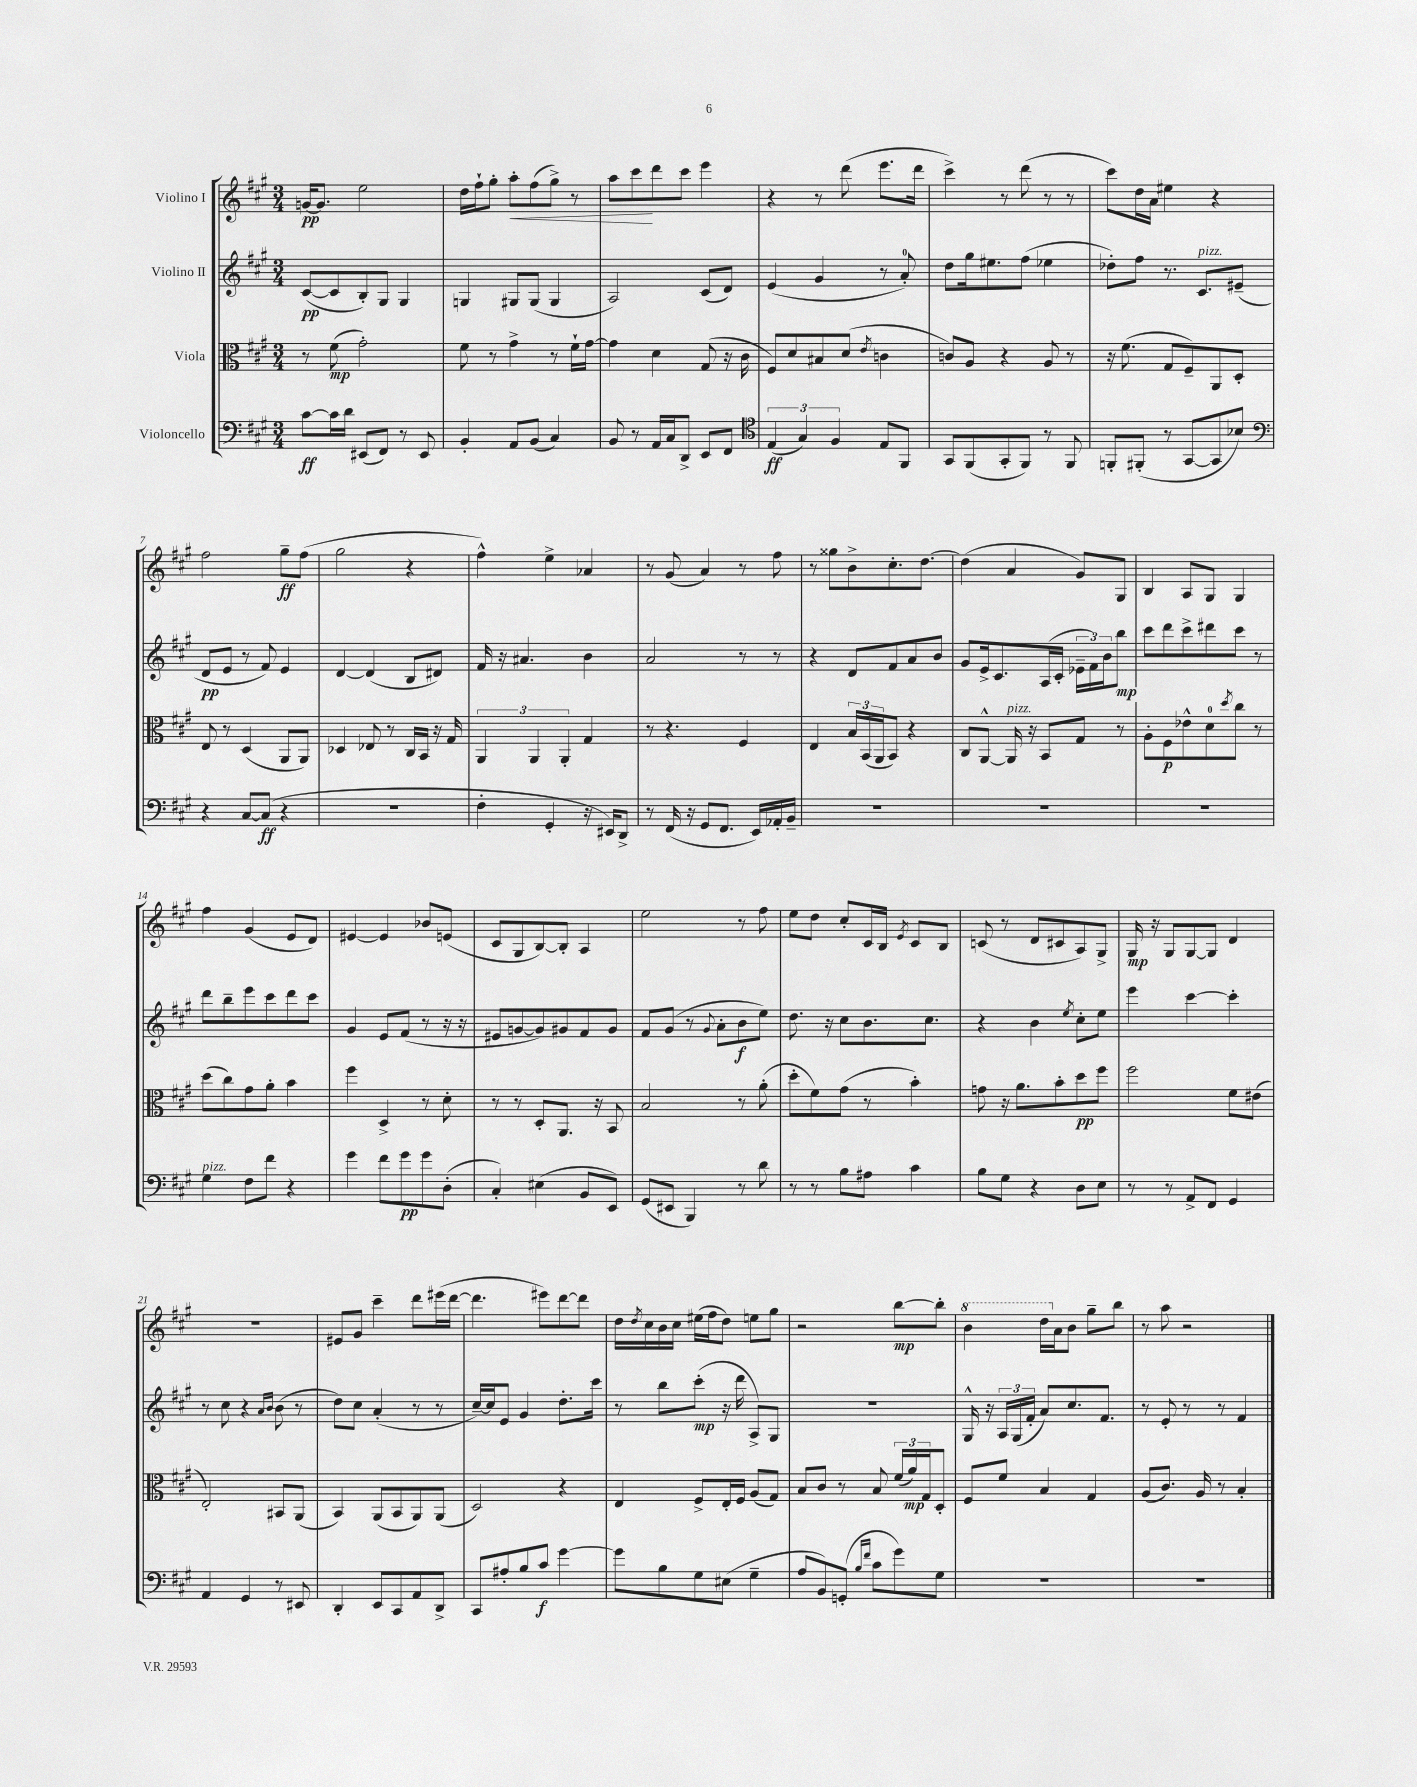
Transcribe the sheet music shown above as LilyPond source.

<<
\new StaffGroup <<
\new Staff = "s0" \with { instrumentName = "Violino I" } {
    \clef treble \key a \major \numericTimeSignature \time 3/4
    g'16~\pp g'8. e''2 |
    d''16 fis''16-! gis''8-. a''8-.\< fis''8( gis''8->) r8 |
    a''8 cis'''8\! d'''8 cis'''8 e'''4 |
    r4 r8 d'''8( e'''8. d'''16 |
    cis'''4->) r8 d'''8( r8 r8 |
    cis'''8) d''16 a'16 eis''4 r4 |
    fis''2 gis''8--\ff fis''8( |
    gis''2 r4 |
    fis''4-^) e''4-> aes'4 |
    r8 gis'8( a'4) r8 fis''8 |
    r8 gisis''8 b'8-> cis''8.-. d''8.~ |
    d''4( a'4 gis'8) gis8 |
    b4 a8 gis8 gis4 |
    fis''4 gis'4( e'8 d'8) |
    eis'4~ eis'4 bes'8 e'8( |
    cis'8 gis8 b8~) b8-. a4 |
    e''2 r8 fis''8 |
    e''8 d''8 cis''8-. cis'16 b16 \acciaccatura { e'8 } cis'8 b8 |
    c'8( r8 d'8 cis'8 a8) gis8-> |
    gis16\mp r16 gis8 gis8~ gis8 d'4 |
    R2. |
    eis'8 gis'8 cis'''4-- d'''8 eis'''16( d'''16~ |
    d'''4. eis'''8) d'''8~ d'''8 |
    d''16 \acciaccatura { d''8 } cis''16 b'16 cis''16 eis''16( fis''16 d''8) e''8 gis''8 |
    r2 b''8~\mp b''8-. |
    \ottava #1 b''4 d'''16 \ottava #0 a'16 b'8 gis''8-- b''8 |
    r8 a''8 r2 \bar "|." |
}
\new Staff = "s1" \with { instrumentName = "Violino II" } {
    \clef treble \key a \major \numericTimeSignature \time 3/4
    cis'8~\pp( cis'8 b8-.) gis8 gis4 |
    g4 gis8 gis8( gis4 |
    a2) cis'8( d'8) |
    e'4( gis'4 r8 a'8-0-.) |
    d''8 gis''16 eis''8. fis''8( ees''4 |
    des''8-.) fis''8 r8. cis'8.^\markup { \italic "pizz." } eis'8--( |
    d'8\pp e'8 r8 fis'8) e'4 |
    d'4~ d'4( b8 dis'8) |
    fis'16 r16 ais'4. b'4 |
    a'2 r8 r8 |
    r4 d'8 fis'8 a'8 b'8 |
    gis'8 e'16-> cis'8. a16( cis'16-. \tuplet 3/2 { ees'16-- fis'16) b'16 } b''8\mp |
    cis'''8 d'''8 cis'''8-> dis'''8 cis'''8 r8 |
    d'''8 b''8-- e'''8 cis'''8 d'''8 cis'''8 |
    gis'4 e'8 fis'8( r8 r16 r16 |
    eis'8 g'8~ g'8) gis'8 fis'8 gis'8 |
    fis'8 gis'8( r8 \appoggiatura { gis'8 } a'8-. b'8\f e''8) |
    d''8. r16 cis''8 b'8. cis''8. |
    r4 b'4 \acciaccatura { e''8 } cis''8-. e''8 |
    e'''4 cis'''4~ cis'''4-. |
    r8 cis''8 r4 \grace { a'16 b'16 } b'8( r8 |
    d''8) cis''8 a'4-.( r8 r8 |
    cis''16~--) cis''16 e'8 gis'4 d''8.-. cis'''16 |
    r8 b''8 cis'''8-.\mp( r16 d'''16 a8->) gis8 |
    R2. |
    gis16-^ r16 \tuplet 3/2 { a16 gis16( fis'16-. } a'8) cis''8. fis'8. |
    r8 e'8-. r8 r8 fis'4 \bar "|." |
}
\new Staff = "s2" \with { instrumentName = "Viola" } {
    \clef alto \key a \major \numericTimeSignature \time 3/4
    r8 fis'8\mp( gis'2-.) |
    fis'8 r8 gis'4-> r8 fis'16-! gis'16~ |
    gis'4 d'4 gis8( r16 cis'16 |
    fis8) d'8 bis8 d'8( \acciaccatura { e'8 } c'4 |
    c'8) a8 r4 a8 r8 |
    r16 fis'8.( gis8 fis8--) a,8 d8-. |
    e8 r8 d4( a,8 a,8) |
    des4 ees8 r8 cis16 b,16 r16 gis16 |
    \tuplet 3/2 { a,4 a,4 a,4-. } gis4 |
    r8 r4. fis4 |
    e4 \tuplet 3/2 { b16 b,16( a,16 } b,8) r4 |
    cis8 a,8~-^ a,16^\markup { \italic "pizz." } r16 b,8 gis8 r8 |
    a8-. fis8\p ees'8-^ d'8-0 \acciaccatura { d''8 } cis''8 r8 |
    d''8( cis''8) gis'8 a'8-. b'4 |
    fis''4 d4-> r8 d'8-. |
    r8 r8 d8-. a,8. r16 b,8 |
    b2 r8 a'8-.( |
    d''8-. fis'8) gis'8( r8 b'4-.) |
    g'8 r16 a'8. b'8-. d''8\pp fis''8 |
    fis''2 fis'8 eis'8( |
    e2-.) bis,8 a,8( |
    b,4) a,8( b,8 a,8) a,8( |
    d2) r4 |
    e4 fis8-> e16-. fis16 a8( gis8) |
    b8 cis'8 r8 b8 \tuplet 3/2 { fis'16( a'16\mp) gis16 } d8-. |
    fis8 fis'8 b4 gis4 |
    a8( cis'8.) a16 r8 b4-. \bar "|." |
}
\new Staff = "s3" \with { instrumentName = "Violoncello" } {
    \clef bass \key a \major \numericTimeSignature \time 3/4
    cis'8~\ff cis'16 d'16 eis,8( fis,8) r8 eis,8 |
    b,4-. a,8 b,8( cis4) |
    b,8 r8 a,16 cis16 d,8-> e,8 fis,8 |
    \clef tenor \tuplet 3/2 { e4\ff( gis4) fis4 } e8 fis,8 |
    gis,8 fis,8( gis,8-. fis,8) r8 fis,8 |
    f,8-. fis,8-.( r8 gis,8~ gis,8 bes8) |
    \clef bass r4 cis8~ cis8\ff( r4 |
    R2. |
    fis4-. gis,4-. r16 eis,16) d,8-> |
    r8 fis,16( r16 gis,8 fis,8. e,16) aes,16-. b,16-- |
    R2. |
    R2. |
    R2. |
    gis4^\markup { \italic "pizz." } fis8 fis'8 r4 |
    gis'4 fis'8 gis'8\pp gis'8 d8-.( |
    cis4-.) eis4( b,8 e,8) |
    gis,8( eis,8 b,,4) r8 d'8 |
    r8 r8 b8 ais8 cis'4 |
    b8 gis8 r4 d8 e8 |
    r8 r8 a,8-> fis,8 gis,4 |
    a,4 gis,4 r8 eis,8 |
    d,4-. e,8 cis,8 a,8 d,8-> |
    cis,8 ais8-. b8 cis'8\f gis'4~ |
    gis'8 b8 gis8 eis8( gis4-- |
    a8 b,8) g,8-.( \grace { b16 fis'16 } cis'8 gis'8) gis8 |
    R2. |
    R2. \bar "|." |
}
>>
>>
